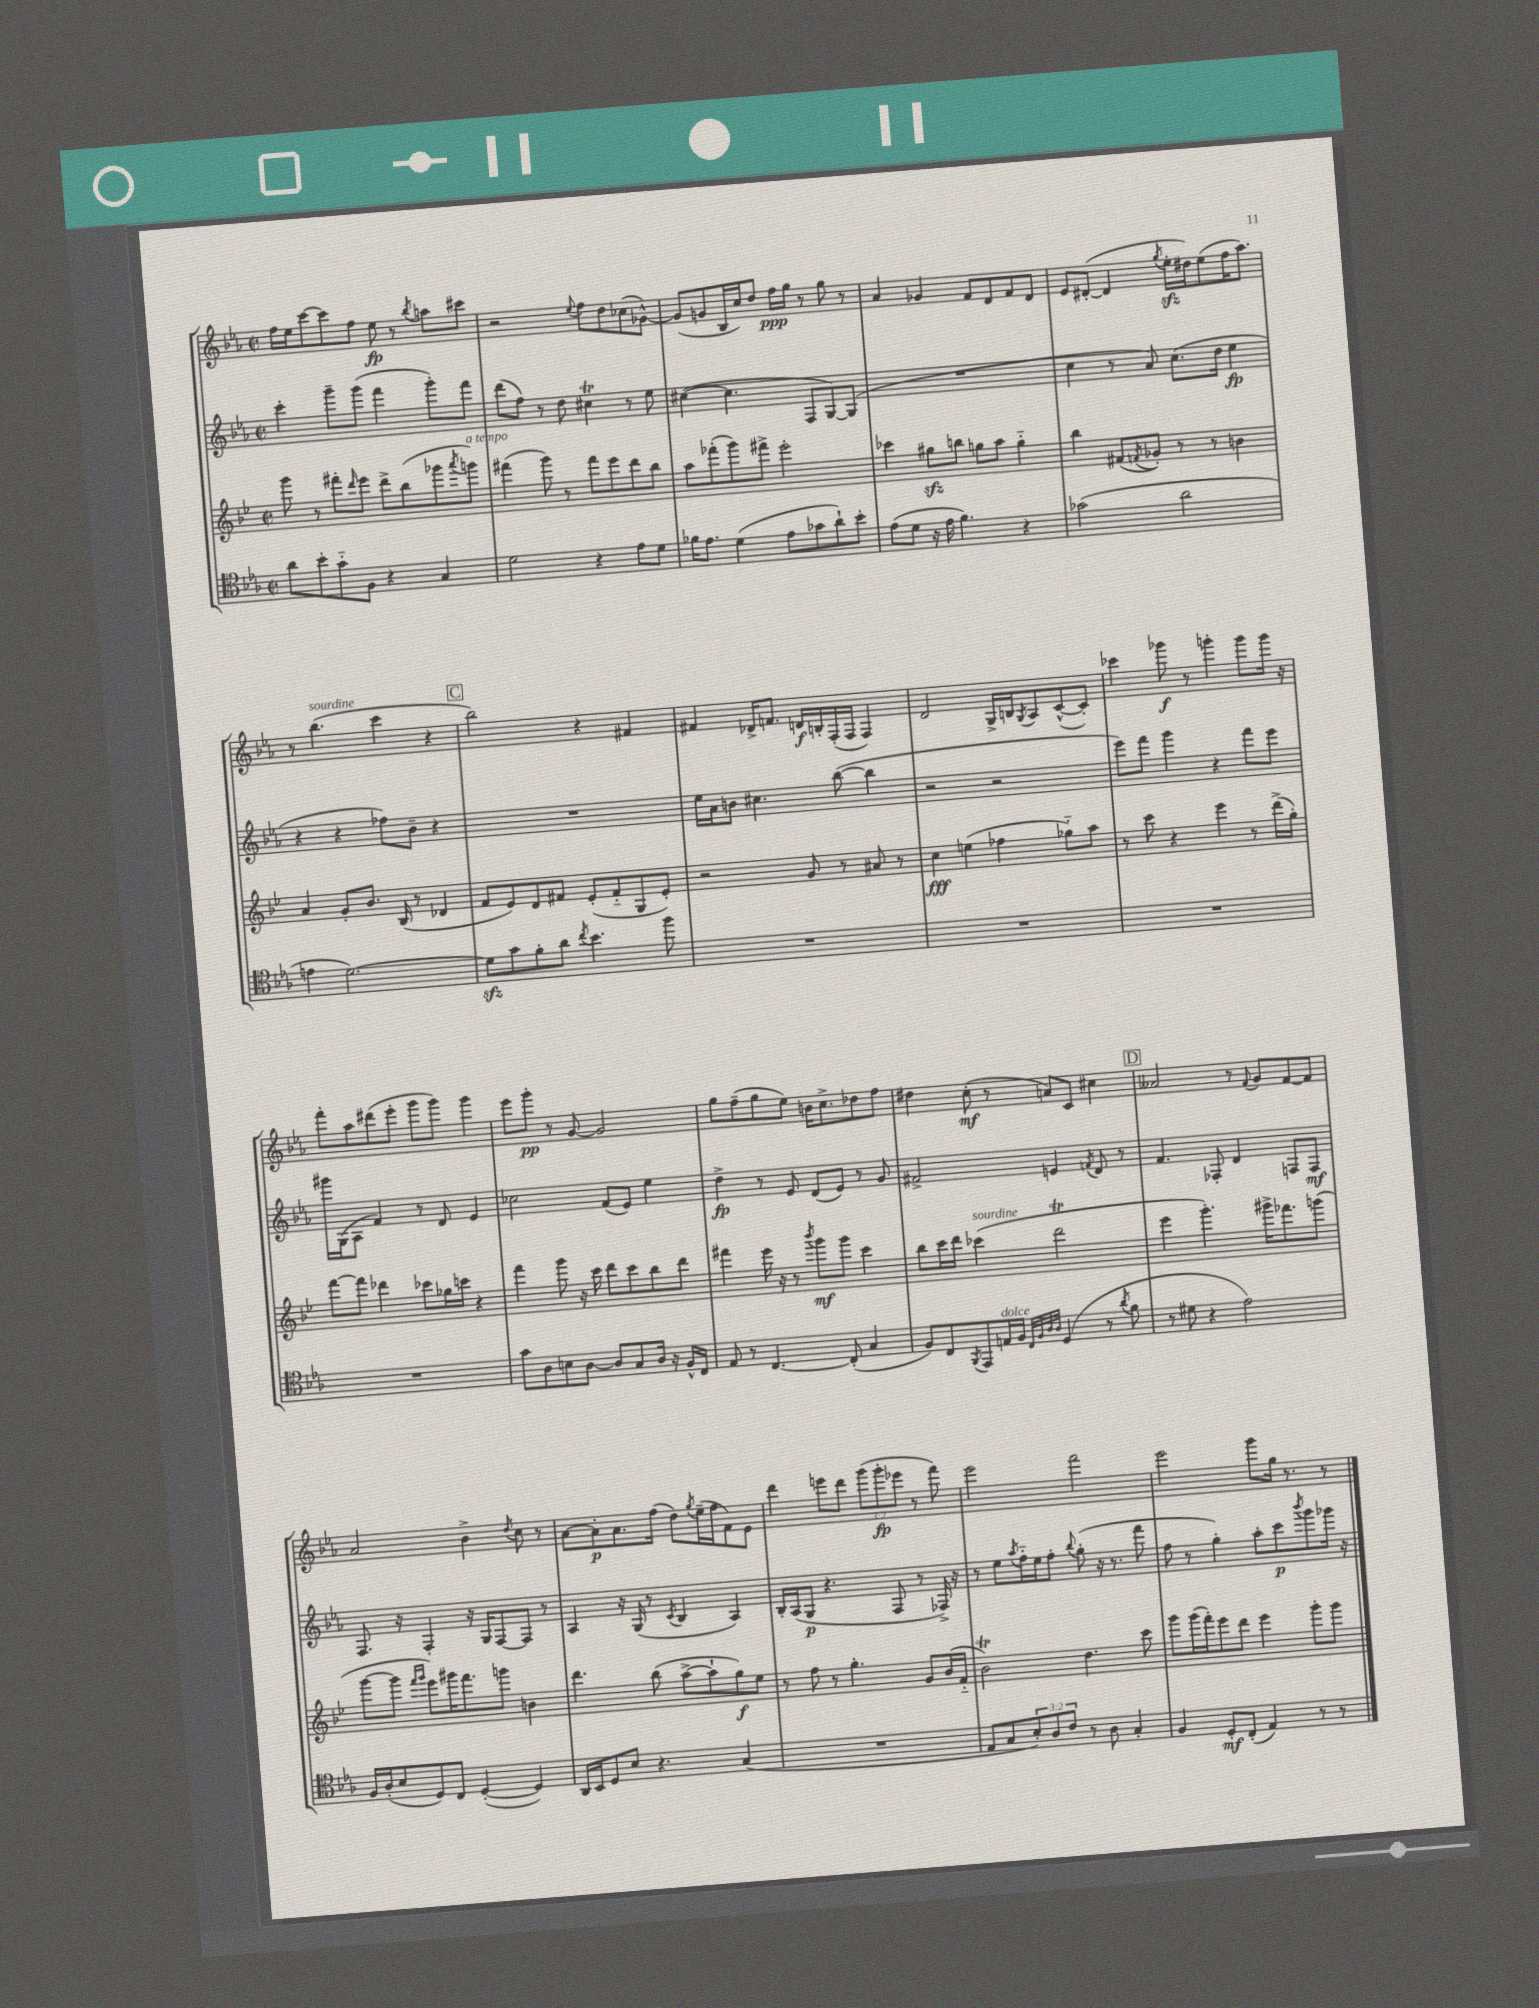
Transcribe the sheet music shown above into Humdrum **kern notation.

**kern	**kern	**kern	**kern
*staff4	*staff3	*staff2	*staff1
*clefC4	*clefG2	*clefG2	*clefG2
*k[b-e-a-]	*k[b-e-]	*k[b-e-a-]	*k[b-e-a-]
*M2/2	*M2/2	*M2/2	*M2/2
*met(c|)	*met(c|)	*met(c|)	*met(c|)
8a-\L	8ggg\	4ccc'\	16ff\LL
.	.	.	16ee-\J
8b-'\	8r	.	[8ccc\
8g'~\	8fff#'\L	8ggg~\L	8ccc\]
.	16qqddd/	.	.
8F\J	8eee-\J	(8ggg\J	8ff\J
4r	8ddd^\L	4fff\	8ee-\
.	(8bb-\	.	8r
.	.	.	8qbb-/
4G/	8ggg-\	8ggg'\L)	8aa\L
.	8qaaa/	.	.
.	8ggg\J)	8fff\J	8ccc#\J
=	=	=	=
2d\	(4fff#\	(8ddd\L	2r
.	.	8ff\J)	.
.	8ggg\)	8r	.
.	8r	8dd\	.
.	.	.	8qqee-/
4r	8fff#\L	4cc#\	8ff\L
.	8eee-\	.	8dd\
8e-\L	8ddd\	8r	(8cc-\
8d\J	8bb-\J	8ee-\	[8g-^^\J)
=	=	=	=
16f-\LK	8aa\L	([4cc#\	(8g-/]L
8.e-\J	.	.	.
.	(8fff-'\	.	8g/
(4d\	8ggg\)	4.cc#\]	16B-/L
.	.	.	16cc/J)
.	8fff#^\J	.	8dd/J
8e-\L	2eee-'\	.	16ff\LL
.	.	.	16gg\JJ
8g-\	.	8F/L	8r
8a-`\)	.	[8G/)	8gg\
8b-'\J	.	(8G/]J	8r
=	=	=	=
(8e-\L	4ccc-\	1r	4a-/
8d\J	.	.	.
16r	8gg#\L	.	4g-/
16e-\	.	.	.
4.f\)	8bb\J	.	.
.	8gg\L	.	8f/L
.	8aa\J	.	8d/
4r	4gg'~\	.	8f/
.	.	.	8d/J
=	=	=	=
(2g-\	4bb-\	4cc\	8e-/L
.	.	.	([8d#'/J
.	(8f#/L	8r	4d#/]
.	8qf/	.	.
.	8g-'/J)	8a-/)	.
.	.	.	8qgg/
2a-\	8r	(8.cc\L	16ee-'\LL
.	.	.	16dd#\J)
.	8r	.	(8ee-\
.	.	16dd\Jk	.
.	4b\	4ee-\	16ff\K
.	.	.	8.aa-\J)
=	=	=	=
4e\	4a/	4r	8r
.	.	.	(4.bb-\
[2.d\)	8g'/L	4r	.
.	8.b-/J	.	.
.	.	8ff-\L)	4ccc\
.	(16B-/	.	.
.	8r	8b-~\J	.
.	4d-/	4r	4r
=	=	=	=
8d\]L	8f/L	1r	2bb-\)
8g\	8e-/)	.	.
8f'\	8d/	.	.
8a-\J	8f#/J	.	.
8qcc/	.	.	.
4.b-\	(8e-'/L	.	4r
.	8f#'~/	.	.
.	8G/	.	4f#/
8ff\	8e-'/J)	.	.
=	=	=	=
1r	2r	16ee-\LL	4f#/
.	.	16a-\J	.
.	.	8b\J	.
.	.	4.cc#\	16d-^/LK
.	.	.	8.f/J
.	8g/	.	16d/LL
.	.	.	16B'/
.	8r	([8bb-\	(16F'/
.	.	.	16F/JJ
.	8a#/	4bb-\]	4F/)
.	8r	.	.
=	=	=	=
1r	4cc\	2r	2d/
.	(4ee\	.	.
.	4ff-\	2r	16G^/LL
.	.	.	16B/J
.	.	.	8qG/
.	.	.	8A-/
.	8gg-'~\L)	.	([8c^^/
.	8aa\J	.	8c'/]J)
=	=	=	=
1r	8r	8eee-\L)	4ccc-\
.	8ccc\	8fff\J	.
.	4r	4ggg\	8ggg-\
.	.	.	8r
.	4eee-\	4r	4ggg'\
.	8r	8fff\L	8ggg\L
.	(16ddd^\LL	8eee-\J	16ggg\Jk
.	16gg'\JJ)	.	16r
=	=	=	=
1r	[8fff\L	16ggg#\LL	8fff'\L
.	.	(16G\J	.
.	8fff\]J	8A-\J	8aa-\
.	4ddd-\	4f/)	(8ddd#\
.	.	.	8eee-'\J
.	8ccc-\L	8r	8ggg\L
.	16gg-\L	8d/	8ggg\J)
.	16ccc\JJ	.	.
.	4r	4e-/	4ggg\
=	=	=	=
8g\L	4fff\	2cc-\	8eee-\L
8A-\	.	.	8ggg'\J
8B\	8ggg\	.	8r
[8A-\J	16r	.	[8g/
.	16ccc\	.	.
8A-/]L	8ddd\L	(8f/L	2g/]
8G/	8ccc\	8e-/J)	.
16A-/Jk	8bb-\	4ee-\	.
16r	.	.	.
16F^^/LL	8ddd\J	.	.
16C/JJ	.	.	.
=	=	=	=
8E-/	4fff#\	4dd^\	8gg\L
8r	.	.	(8ff~\
[4.C/	16eee-\	8r	8gg\
.	16r	.	.
.	8r	8e-/	8ee-\J)
.	8qbbb-/	.	.
.	8ggg\L	(8d/L	16b\LK
.	.	.	8.cc^\
(8C'/]	8ggg\J	8e-/J)	.
4G/	4ccc\	8r	8dd-\
.	.	8g/	8ff\J
=	=	=	=
8F/L)	8bb-\L	2f#^/	4dd#\
8C/	16ccc\L	.	.
.	16ddd\JJ	.	.
8qFF/	.	.	.
8EE-/	(4ccc-\	.	(8cc'\
16E/L	.	.	8r
16F/JJ	.	.	.
32qqC/LLL	.	.	.
32qqF/	.	.	.
32qqA-/	.	.	.
32qqA-/JJJ	.	.	.
(4D/	2ddd\	4e/	8a/L)
.	.	.	8c/J
.	.	8qf/	.
8r	.	8d/	4cc#\
8qa-/	.	.	.
8f\	.	8r	.
=	=	=	=
8r	4eee-\	4.f/	2a--/
8d#\	.	.	.
4r	4.ggg'\)	.	.
.	.	8F-'/	.
2e-\)	.	4d/	8r
.	.	.	8qqf/
.	16ggg#^\LK	.	8g/L
.	8.fff-\	.	.
.	.	8F/L	[8f/
.	(8ggg\J	8F/J	8f/]J
=	=	=	=
16F/LL	[8ggg\L	8.F/	2a-/
(16A-'/J	.	.	.
8B-/	8ggg\]J	.	.
.	.	16r	.
.	16qqfff/LL	.	.
.	16qqggg/JJ	.	.
8D/)	8eee-\L)	4F'/	.
8C/J	16ggg#\K	.	.
.	8.fff\	.	.
([4D'/	.	16r	4b-^\
.	.	16G/LK	.
.	8ggg\J	[8F/	.
.	.	.	8qdd/
4D/])	4b\	8F/]J	8cc\
.	.	8r	8r
=	=	=	=
16AA-/LL	4.ddd\	4A-/	[8a-\L
16BB-/J	.	.	.
8D/	.	.	8a-'\]
8B-/J	.	16r	8.a-\
.	.	(16G/	.
4.r	(8bb-\	8r	.
.	.	.	(16ff\Jk
.	.	8qc/	.
.	[8aa^\L	4B-/	8dd\L)
.	.	.	8qgg/
.	8aa`\]	.	(16ee-~\L
.	.	.	16ff\J
(4G/	8gg\)	4A-/)	8f\)
.	8ee-\J	.	8e-\J
=	=	=	=
1r	8r	16B-'/LL	4ddd\
.	.	(16A-/J	.
.	8ff\	8G/J	.
.	8r	4.r	8eee\L
.	4.gg'\	.	8ddd\J
.	.	.	(12ggg\L
.	.	.	12ggg'\
.	.	8F/	.
.	.	.	12eee-\J
.	8g/L	8r	8r
.	(16b-/L	16F-^/)	8fff\)
.	16f'~/JJ	16r	.
=	=	=	=
8E-/L	2b-\)	8r	2eee-\
8G/	.	8ee-\L	.
.	.	8qaa-/	.
12B-'/)	.	16ff'~\L	.
.	.	16ee-\J	.
12A-/	.	.	.
.	.	8ff'\J	.
12c/J	.	.	.
.	.	8qqbb-/	.
8r	4.dd\	(8gg'\	2fff\
8A-\	.	16r	.
.	.	8.r	.
4G'/	.	.	.
.	8ccc\	8fff\	.
=	=	=	=
4F/	8ggg\L	8ff\	2eee-\
.	(16ggg\L	8r	.
.	16fff'\J)	.	.
8D'/L	8eee-\	4gg'\)	.
(8C'/J	8ddd\J	.	.
4E-/)	4eee-\	8aa-'\L	8ggg\L
.	.	8ccc\	16gg\Jk
.	.	.	8.r
.	.	8qbbb-/	.
8r	8ggg'\L	8ggg\	.
8r	8ggg\J	16ggg-\Jk	8r
.	.	16r	.
==	==	==	==
*-	*-	*-	*-
